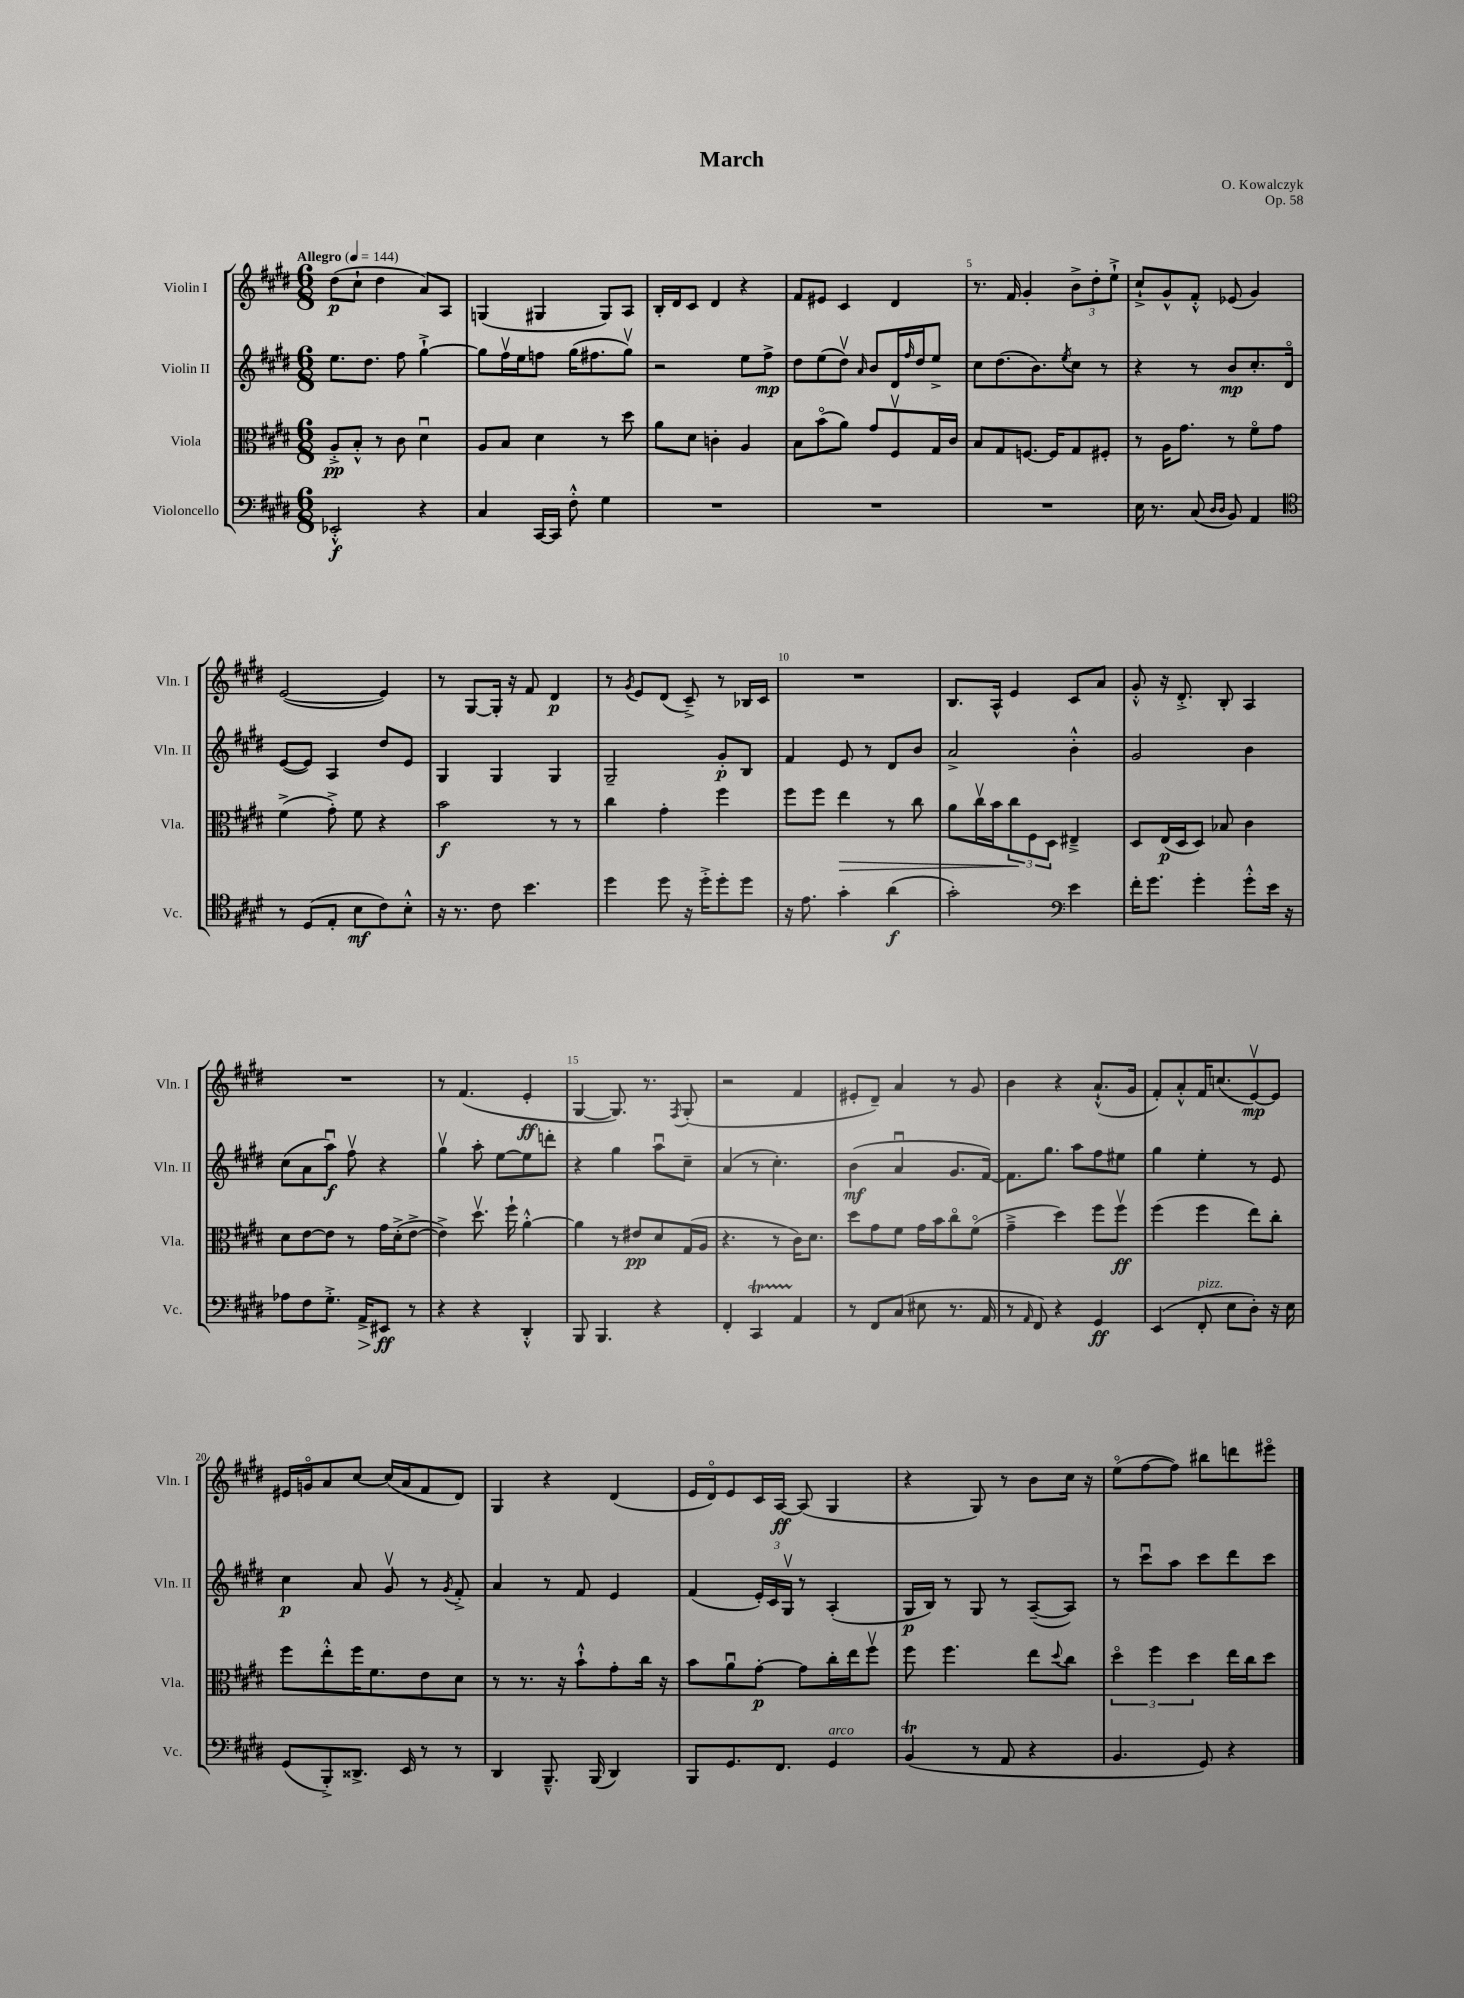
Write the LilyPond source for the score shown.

\header { title = "March" composer = "O. Kowalczyk" opus = "Op. 58" }
<<
\new StaffGroup <<
\new Staff = "s0" \with { instrumentName = "Violin I" shortInstrumentName = "Vln. I" } {
    \clef treble \key e \major \numericTimeSignature \time 6/8 \tempo "Allegro" 4 = 144
    dis''8\p( cis''8-! dis''4 a'8) a8 |
    g4( gis4 gis8) a8 |
    b16-. dis'16 cis'8 dis'4 r4 |
    fis'8 eis'8 cis'4 dis'4 |
    r8. fis'16 gis'4-. \tuplet 3/2 { b'8-> dis''8-. e''8-!-> } |
    cis''8-!-> gis'8-^ fis'8-.-^ ees'8( gis'4) |
    e'2~( e'4) |
    r8 gis8~ gis16-. r16 fis'8 dis'4\p |
    r8 \acciaccatura { gis'8 } e'8 dis'8( cis'8--->) r8 bes16 cis'16 |
    R2. |
    b8. a16-^ e'4 cis'8 a'8 |
    gis'8-.-^ r16 dis'8.-.-> b8-. a4 |
    R2. |
    r8 fis'4.( e'4-.\ff |
    gis4~ gis8.) r8. \acciaccatura { fis8 } gis8-.( |
    r2 fis'4 |
    eis'8-. dis'8--) a'4 r8 gis'8 |
    b'4 r4 a'8.-!-^( gis'16 |
    fis'8-.) a'8-.-^ fis'16 c''8.( e'8~\upbow\mp) e'8 |
    eis'16 g'16\flageolet a'8 cis''8~ cis''16( a'16 fis'8 dis'8) |
    gis4 r4 dis'4( |
    e'16 dis'16\flageolet) e'8 cis'16 a16~\ff a8( gis4 |
    r4 gis8) r8 b'8 cis''16 r16 |
    e''8\flageolet( fis''8~ fis''8) bis''8 d'''8 eis'''8\flageolet \bar "|." |
}
\new Staff = "s1" \with { instrumentName = "Violin II" shortInstrumentName = "Vln. II" } {
    \clef treble \key e \major \numericTimeSignature \time 6/8
    e''8. dis''8. fis''8 gis''4~-!-> |
    gis''8 fis''16\upbow e''16 f''8 gis''16( fis''8. gis''8\upbow) |
    r2 e''8 fis''8->\mp |
    dis''8 e''8( dis''8\upbow) \grace { a'16 } b'8 dis'16 \grace { fis''16 } dis''16 e''8-> |
    cis''8 dis''8.( b'8.) \acciaccatura { e''8 } cis''8 r8 |
    r4 r8 b'8\mp cis''8.-. dis'16\flageolet |
    e'8~( e'8) a4 dis''8 e'8 |
    gis4 gis4 gis4 |
    gis2-- gis'8-.\p b8 |
    fis'4 e'8 r8 dis'8 b'8 |
    a'2-> b'4-.-^ |
    gis'2 b'4 |
    cis''8( a'8 a''8\downbow\f) fis''8\upbow r4 |
    gis''4\upbow a''8-. e''8~ e''8 d'''8-. |
    r4 gis''4 a''8\downbow cis''8-- |
    a'4( r8 cis''4.-.) |
    b'4\mf( a'4\downbow gis'8. fis'16~) |
    fis'8. gis''8. a''8 fis''8 eis''8 |
    gis''4 e''4-. r8 e'8 |
    cis''4\p a'8 gis'8\upbow r8 \acciaccatura { gis'8 } fis'8-.-> |
    a'4 r8 fis'8 e'4 |
    fis'4( \tuplet 3/2 { e'16-.) cis'16 gis16\upbow } r8 a4-.( |
    gis16\p b16) r8 gis8 r8 a8~--( a8) |
    r8 cis'''8\downbow a''8 cis'''8 dis'''8 cis'''8 \bar "|." |
}
\new Staff = "s2" \with { instrumentName = "Viola" shortInstrumentName = "Vla." } {
    \clef alto \key e \major \numericTimeSignature \time 6/8
    a8-.->\pp b8-.-^ r8 cis'8 dis'4\downbow |
    a8 b8 dis'4 r8 dis''8 |
    a'8 dis'8 c'4-. a4 |
    b8 b'8\flageolet( a'8) gis'8 fis8\upbow gis16 cis'16 |
    b8 gis8 f8.~ f16 gis8 fis8-. |
    r8 a16 gis'8. r8 fis'8\flageolet gis'8 |
    fis'4->( gis'8-.->) fis'8 r4 |
    b'2\f r8 r8 |
    cis''4 gis'4-. fis''4 |
    fis''8 fis''8 e''4\> r8 cis''8 |
    a'8 cis''16\upbow b'16 \tuplet 3/2 { cis''8\! fis8 dis8 } eis4---> |
    dis8 e16\p( dis16 dis8) bes8 cis'4 |
    dis'8 e'8~ e'8 r8 gis'16 dis'16-.->( e'8~-> |
    e'4->) dis''8.\upbow fis''16-! a'4~-.-^ |
    a'4 r8 eis'8\pp dis'8 gis16( a16 |
    r4. r8 cis'16) dis'8. |
    dis''8 gis'8 fis'8 gis'16 b'16 cis''8\flageolet fis'8\flageolet( |
    gis'4---> dis''4) fis''8 fis''8\upbow\ff |
    fis''4( fis''4 e''8) cis''8-. |
    fis''8 e''8-.-^ fis''16 fis'8. e'8 dis'8 |
    r8 r8. r16 b'8-!-^ gis'8-. cis''16 r16 |
    b'8 a'8\downbow gis'8~-.\p gis'8 cis''16-. e''16 fis''8\upbow |
    fis''8 fis''4. e''8 \appoggiatura { dis''8 } cis''8 |
    \tuplet 3/2 { dis''4\flageolet fis''4 dis''4 } e''16 cis''16 dis''8 \bar "|." |
}
\new Staff = "s3" \with { instrumentName = "Violoncello" shortInstrumentName = "Vc." } {
    \clef bass \key e \major \numericTimeSignature \time 6/8
    ees,2-.-^\f r4 |
    cis4 cis,16~ cis,16 fis8-.-^ gis4 |
    R2. |
    R2. |
    R2. |
    e16 r8. cis8( \grace { dis16 dis16 } b,8) a,4 |
    \clef tenor r8 dis8( e8-. b8\mf cis'8) b8-.-^ |
    r16 r8. cis'8 b'4. |
    dis''4 dis''8 r16 dis''16-.-> dis''8-. dis''8 |
    r16 e'8. gis'4-. a'4\f( |
    gis'2-.) \clef bass e'4 |
    fis'16-. gis'8. gis'4-. gis'8-.-^ e'16 r16 |
    aes8 fis8 gis8.-.-> a,16->\> eis,8\ff\! r8 |
    r4 r4 dis,4-.-^ |
    b,,8 b,,4. r4 |
    fis,4-. cis,4\startTrillSpan a,4\stopTrillSpan |
    r8 fis,8 cis8( eis8 r8. a,16 |
    r8 \grace { a,16 } fis,8) r4 gis,4\ff |
    e,4( fis,8-.^\markup { \italic "pizz." } e8 dis8-.) r16 e16 |
    gis,8( b,,8-.->) disis,8.-> e,16 r8 r8 |
    dis,4 b,,8.---^ b,,16( dis,4) |
    b,,8 gis,8. fis,8. gis,4^\markup { \italic "arco" } |
    b,4\trill( r8 a,8 r4 |
    b,4. gis,8) r4 \bar "|." |
}
>>
>>
\layout { \context { \Score \override BarNumber.break-visibility = ##(#f #t #t) barNumberVisibility = #(every-nth-bar-number-visible 5) } }
